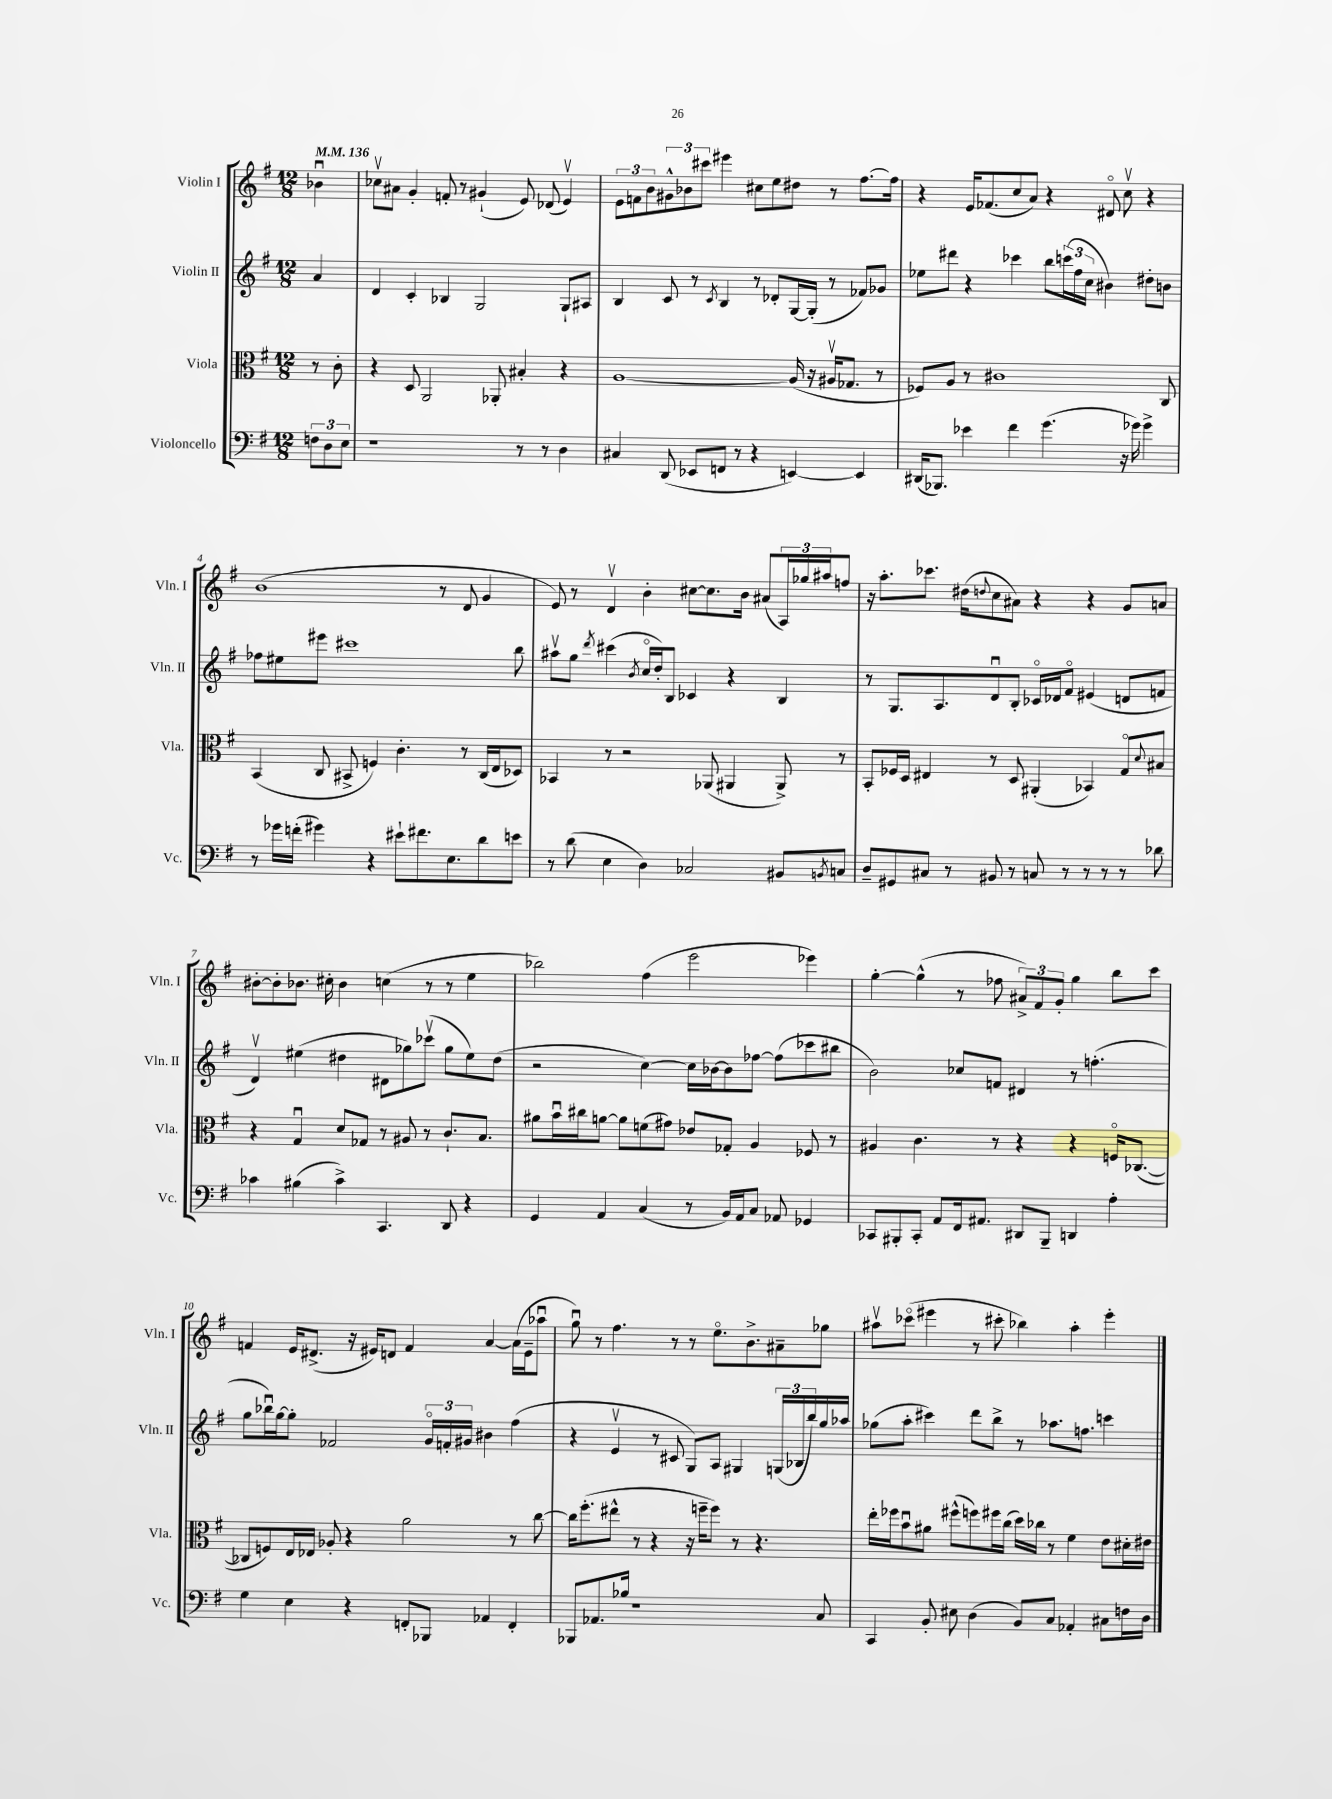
<<
\new StaffGroup <<
\new Staff = "s0" \with { instrumentName = "Violin I" shortInstrumentName = "Vln. I" } {
    \clef treble \key g \major \numericTimeSignature \time 12/8 \partial 4 \tempo 4 = 136
    bes'4\downbow |
    ces''8\upbow ais'8 g'4-. f'8-. r8 gis'4-!( e'8) des'8( e'4\upbow) |
    \tuplet 3/2 { e'8 f'8 b'8 } \tuplet 3/2 { gis'8-^ bes'8 cis'''8 } eis'''4 cis''8 e''8 dis''8 r8 fis''8.~ fis''16 |
    r4 e'16 fes'8.( c''8 a'8) r4 dis'8\flageolet c''8\upbow r4 |
    b'1( r8 d'8 g'4 |
    e'8) r8 d'4\upbow b'4-. cis''8~ cis''8. b'16 ais'8( \tuplet 3/2 { a16) ges''16 ais''16 } f''8 |
    r16 a''8.-. ces'''8. dis''16( \appoggiatura { d''8 } c''8 ais'8) r4 r4 g'8 a'8 |
    bis'8~-. bis'8-. bes'8. cis''16-. bes'4 c''4( r8 r8 e''4 |
    bes''2) fis''4( e'''2 ees'''4) |
    g''4~-. g''4-^( r8 fes''8 \tuplet 3/2 { ais'8->) fis'8 g'8-. } g''4 b''8 c'''8 |
    f'4 e'16 dis'8.->( r16 eis'16) d'8 f'4 a'4~ a'16( eis'16-- aes''8\downbow |
    g''8\downbow) r8 fis''4. r8 r8 e''8.\flageolet b'8.-> ais'8-- ges''8 |
    ais''8\upbow ces'''8\flageolet( eis'''4 r8 cis'''8-. bes''4) ais''4-. eis'''4-. \bar "|." |
}
\new Staff = "s1" \with { instrumentName = "Violin II" shortInstrumentName = "Vln. II" } {
    \clef treble \key g \major \numericTimeSignature \time 12/8 \partial 4
    a'4 |
    d'4 c'4-. bes4 g2 g8-! ais8 |
    b4 c'8 r8 \acciaccatura { c'8 } b4 r8 des'8-. g16~ g16-.( r8 fes'8) ges'8 |
    ees''8 dis'''8 r4 ces'''4 b''8 \tuplet 3/2 { c'''16( fis''16 c''16 } bis'4) dis''8-. b'8 |
    fes''8 eis''8 eis'''8 cis'''1 b''8 |
    ais''8\upbow g''8 \acciaccatura { d'''8 } cis'''4( \acciaccatura { b'8 } c''16\flageolet d''16-.) b8 ces'4 r4 b4 |
    r8 g8. a8. d'8\downbow b8-. ces'16\flageolet des'16 fis'8\flageolet eis'4( d'8 f'8 |
    d'4\upbow) eis''4( dis''4 dis'8 ges''8) ces'''8\upbow( ges''8 eis''8) dis''8( |
    r2 c''4~) c''16 bes'16~ bes'8 fes''8~ fes''8( ces'''8 bis''8 |
    b'2) ces''8 f'8 dis'4 r8 f''4.-.( |
    g''8 bes''16\downbow) g''16~ g''8-. fes'2 \tuplet 3/2 { g'16\flageolet f'16-. gis'16 } bis'4 fis''4( |
    r4 e'4\upbow r8 cis'8 g8) a8 gis4 \tuplet 3/2 { g16( bes16 b''16) } g''16 aes''16 |
    ges''8( a''8-. cis'''4) d'''8 b''8-> r8 aes''8. f''8. c'''4 \bar "|." |
}
\new Staff = "s2" \with { instrumentName = "Viola" shortInstrumentName = "Vla." } {
    \clef alto \key g \major \numericTimeSignature \time 12/8 \partial 4
    r8 c'8-. |
    r4 d8 a,2 aes,8-. bis4-. r4 |
    a1~ a16( r16 ais16\upbow ges8. r8 |
    fes8) a8 r8 cis'1 c8 |
    b,4( c8 bis,8-> f4) c'4.-. r8 c16( e16 des8) |
    bes,4 r8 r2 aes,8( ais,4 ais,8->) r8 |
    b,8-. fes16 d16 eis4 r8 d8 ais,4-.( bes,4) g8\flageolet \appoggiatura { d'8 } bis8 |
    r4 g4\downbow d'8 ges8 r8 ais8 r8 c'8.-! b8. |
    ais'8 b'16\downbow cis''16 a'8~ a'8 f'8( gis'8) ees'8 ges8-. a4 fes8 r8 |
    ais4 c'4. r8 r4 r4 f16\flageolet ces8.~( |
    ces8 f8) e16 ees16 aes8-. r4 a'2 r8 c''8~ |
    c''16 fis''8.-.( eis''8-^ r8 r4 r16 f''16-- f''8) r8 r4. |
    e''16-. fes''16 b'8\downbow ais'8 fis''8-^( f''8) fis''16 c''16( d''16) ces''16 r8 fis'4 e'8 dis'16-. eis'16 \bar "|." |
}
\new Staff = "s3" \with { instrumentName = "Violoncello" shortInstrumentName = "Vc." } {
    \clef bass \key g \major \numericTimeSignature \time 12/8 \partial 4
    \tuplet 3/2 { f8 d8 e8 } |
    r1 r8 r8 d4 |
    cis4 d,8( ees,8 f,8 r8 r4 e,4~) e,4 |
    dis,16( bes,,8.) ees'4 fis'4 g'4.( r16 ges'16) ges'4-> |
    r8 ges'16 f'16-.( gis'4) r4 eis'8-! fis'8. e8. d'8 e'8 |
    r8 d'8( e4 d4) ces2 bis,8 \acciaccatura { b,8 } c8 |
    d8-- gis,8 cis8 r8 bis,8 r8 c8 r8 r8 r8 r8 des'8 |
    ces'4 bis4( ces'4->) c,4. d,8 r4 |
    g,4 a,4 c4( r8 b,16) a,16 c8 aes,8 ges,4 |
    ces,8 bis,,8-. ces,8-. a,8 fis,16 ais,8. dis,8 bis,,8-- d,4 a4-. |
    g4 e4 r4 f,8-. bes,,8 aes,4 f,4-. |
    bes,,8 aes,8. bes16 r1 c8 |
    c,4 b,8-. eis8 d4( b,8) c8 aes,4-. cis8 f16 d16 \bar "|." |
}
>>
>>
